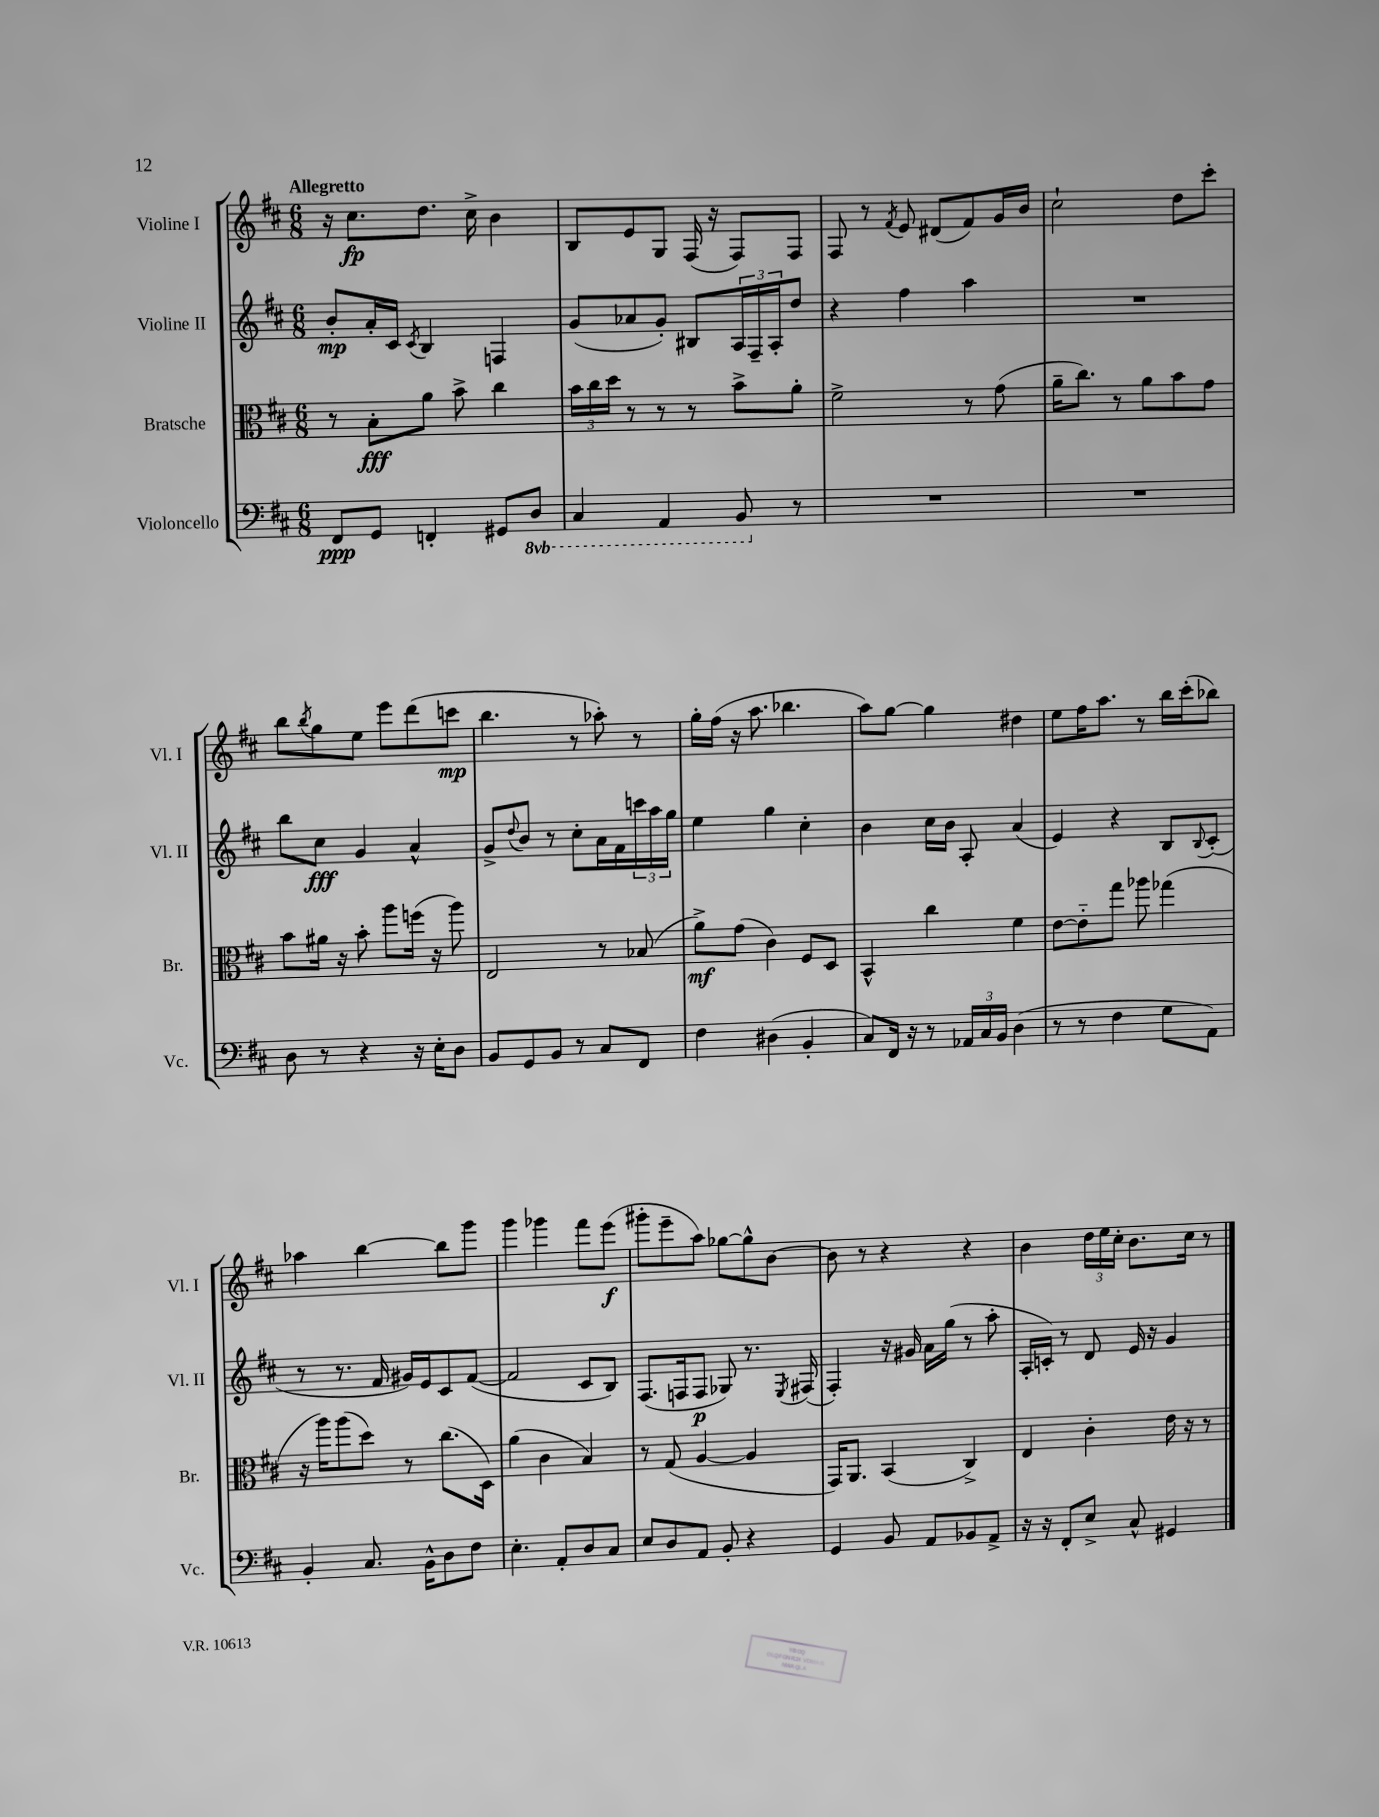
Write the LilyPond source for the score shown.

<<
\new StaffGroup <<
\new Staff = "s0" \with { instrumentName = "Violine I" shortInstrumentName = "Vl. I" } {
    \clef treble \key d \major \numericTimeSignature \time 6/8 \tempo "Allegretto"
    r16 cis''8.\fp d''8. cis''16-> b'4 |
    b8 e'8 g8 fis16( r16 fis8) fis8 |
    fis8 r8 \acciaccatura { fis'8 } e'8 dis'8( fis'8) g'16 b'16 |
    cis''2-! d''8 cis'''8-. |
    b''8 \acciaccatura { b''8 } g''8 e''8 e'''8 d'''8( c'''8\mp |
    b''4. r8 aes''8-.) r8 |
    g''16-. fis''16( r16 a''8. bes''4. |
    a''8) g''8~ g''4 dis''4 |
    e''8 fis''16 a''8. r8 b''16 cis'''16-.( bes''8) |
    aes''4 b''4~ b''8 g'''8 |
    g'''4 ges'''4 fis'''8 e'''8\f( |
    gis'''8-. e'''8-- a''8) ges''8~ ges''8-^ b'8~ |
    b'8 r8 r4 r4 |
    b'4 \tuplet 3/2 { d''16 e''16 cis''16-. } b'8. cis''16 r8 \bar "|." |
}
\new Staff = "s1" \with { instrumentName = "Violine II" shortInstrumentName = "Vl. II" } {
    \clef treble \key d \major \numericTimeSignature \time 6/8
    b'8-.\mp a'16-. cis'16 \acciaccatura { cis'8 } b4 f4 |
    g'8( aes'8 g'8-.) bis8 \tuplet 3/2 { a16 fis16-- a16-. } d''8 |
    r4 fis''4 a''4 |
    R2. |
    b''8 cis''8\fff g'4 a'4-^ |
    g'8-> \appoggiatura { d''8 } b'8 r8 cis''8-. a'16 fis'16 \tuplet 3/2 { c'''16 a''16 g''16 } |
    e''4 g''4 cis''4-. |
    b'4 cis''16 b'16 a8-. a'4( |
    e'4) r4 b8 \appoggiatura { b8 } cis'8-.( |
    r8 r8. fis'16 gis'16) e'16 cis'8 fis'8~( |
    fis'2 cis'8 b8) |
    fis8.( f16 f8\p ges8) r8. \acciaccatura { e8 } fis16( |
    fis4-.) r16 gis'16 a'16 g''16( r8 a''8-. |
    a16-. c'16-.) r8 d'8 e'16 r16 g'4 \bar "|." |
}
\new Staff = "s2" \with { instrumentName = "Bratsche" shortInstrumentName = "Br." } {
    \clef alto \key d \major \numericTimeSignature \time 6/8
    r8 b8-.\fff a'8 b'8-> cis''4 |
    \tuplet 3/2 { b'16 cis''16 d''16 } r8 r8 r8 b'8-> a'8-. |
    fis'2-> r8 g'8( |
    a'16-- cis''8.) r8 a'8 b'8 g'8 |
    b'8 ais'16 r16 b'8-. a''8 f''16( r16 a''8) |
    e2 r8 bes8( |
    a'8->\mf) g'8( cis'4) fis8 d8 |
    b,4-^ cis''4 fis'4 |
    e'8~ e'8-_ g''8 aes''8 ges''4( |
    r16 a''16) a''8( d''8) r8 cis''8.( d16) |
    a'4( cis'4 b4) |
    r8 g8( a4~ a4 |
    g,16) a,8. b,4( cis4->) |
    e4 cis'4-. e'16 r16 r8 \bar "|." |
}
\new Staff = "s3" \with { instrumentName = "Violoncello" shortInstrumentName = "Vc." } {
    \clef bass \key d \major \numericTimeSignature \time 6/8 \set Staff.ottavationMarkups = #ottavation-simple-ordinals
    fis,8\ppp g,8 f,4-. gis,8 \ottava #-1 d,8 |
    cis,4 a,,4 b,,8 \ottava #0 r8 |
    R2. |
    R2. |
    d8 r8 r4 r16 e16-. d8 |
    b,8 g,8 b,8 r8 cis8 fis,8 |
    fis4 dis4( b,4-. |
    cis8) fis,16 r16 r8 \tuplet 3/2 { aes,16 cis16 b,16 } d4( |
    r8 r8 fis4 g8 a,8) |
    b,4-. cis8. b,16-^ d8 fis8 |
    e4.-. a,8-. d8 cis8 |
    e8 d8 a,8 b,8-. r4 |
    g,4 b,8 a,8 bes,8 a,8-> |
    r16 r16 fis,8-. e8-> cis8-^ gis,4 \bar "|." |
}
>>
>>
\layout { \context { \Score \remove "Bar_number_engraver" } }
